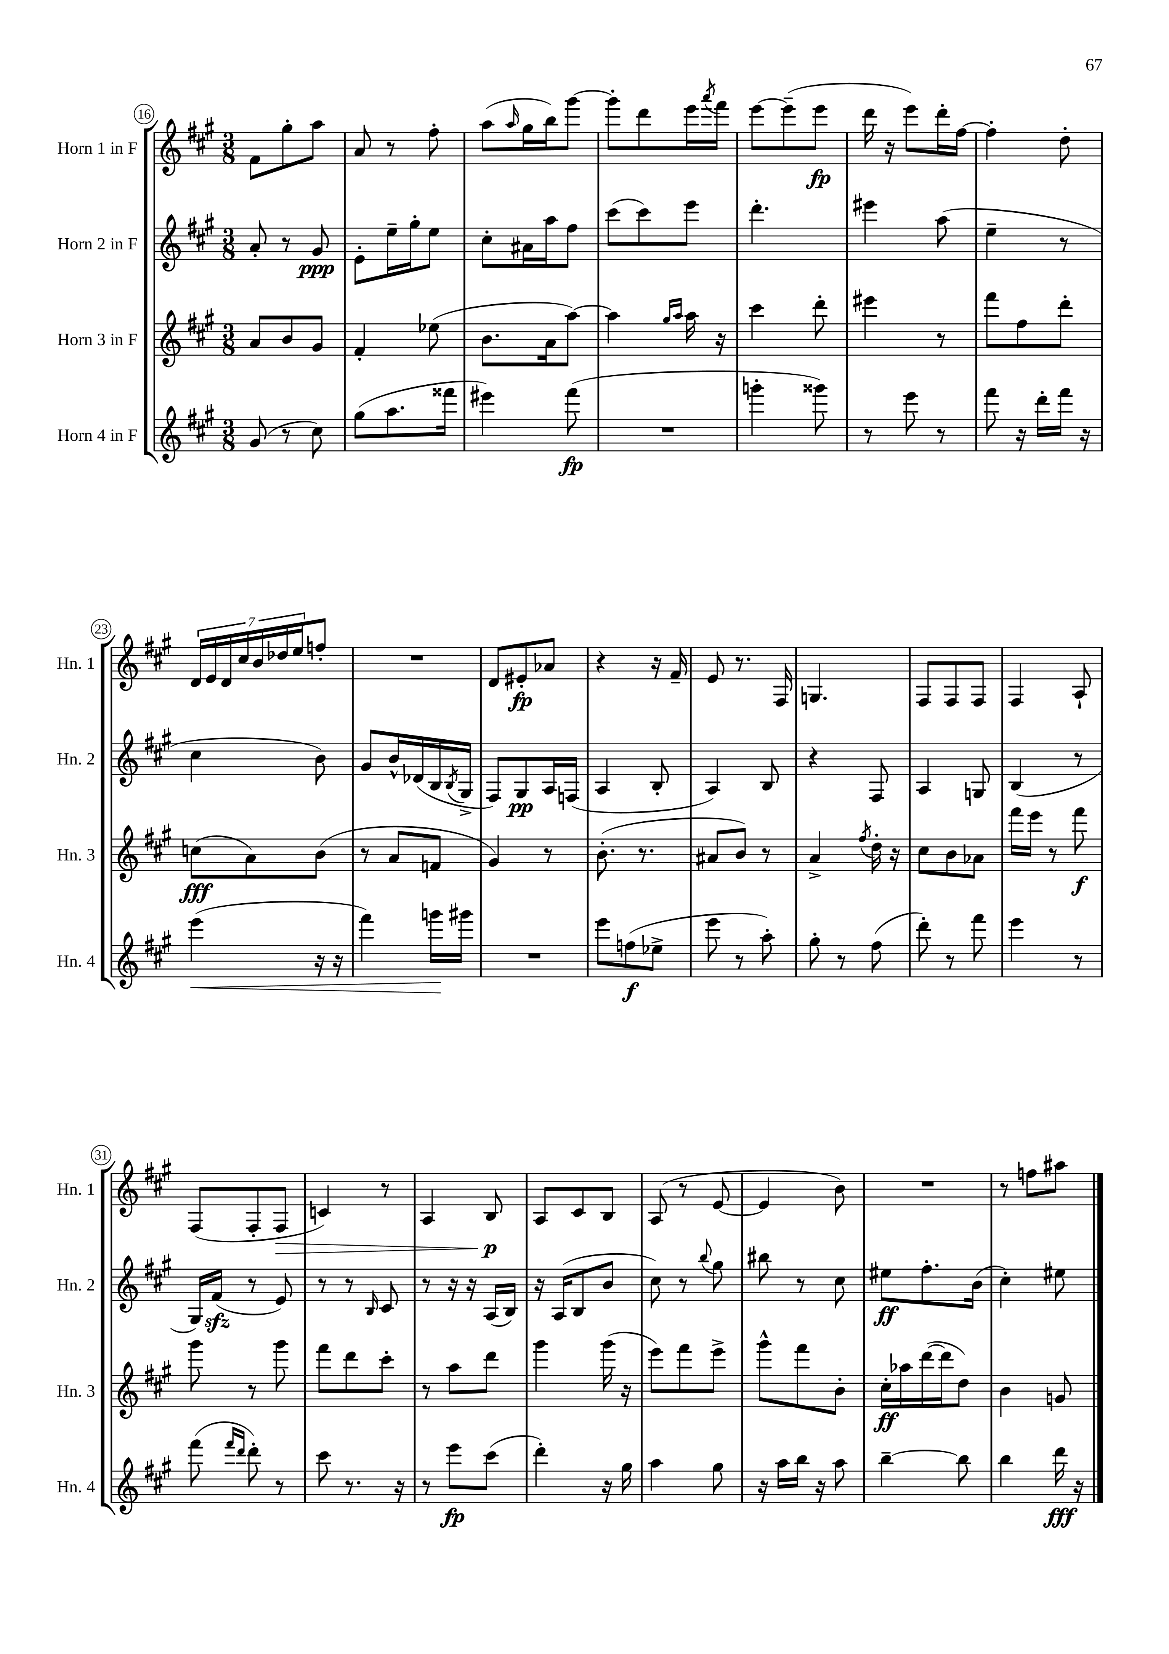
<<
\new StaffGroup <<
\new Staff = "s0" \with { instrumentName = "Horn 1 in F" shortInstrumentName = "Hn. 1" } {
    \clef treble \key a \major \numericTimeSignature \time 3/8
    fis'8 gis''8-. a''8 |
    a'8 r8 fis''8-. |
    a''8( \grace { a''16 } gis''16 b''16) gis'''8~ |
    gis'''8-. d'''8 e'''16 \acciaccatura { a'''8 } fis'''16 |
    e'''8~ e'''8--( e'''8\fp |
    d'''16 r16 e'''8) d'''16-. fis''16~ |
    fis''4-. d''8-. |
    \tuplet 7/4 { d'16 e'16 d'16 cis''16 b'16 des''16 e''16 } f''8-. |
    R4. |
    d'8 eis'8-.\fp aes'8 |
    r4 r16 fis'16-- |
    e'8 r8. fis16 |
    g4. |
    fis8 fis8 fis8 |
    fis4 a8-! |
    fis8( fis8-. fis8\> |
    c'4) r8 |
    a4 b8\p\! |
    a8 cis'8 b8 |
    a8( r8 e'8~ |
    e'4 b'8) |
    R4. |
    r8 f''8 ais''8 \bar "|." |
}
\new Staff = "s1" \with { instrumentName = "Horn 2 in F" shortInstrumentName = "Hn. 2" } {
    \clef treble \key a \major \numericTimeSignature \time 3/8
    a'8-. r8 gis'8\ppp |
    e'8-. e''16-- gis''16-. e''8 |
    cis''8-. ais'16 a''16 fis''8 |
    cis'''8( cis'''8) e'''8 |
    d'''4.-. |
    eis'''4 a''8( |
    e''4-- r8 |
    cis''4 b'8) |
    gis'8 b'16-^ des'16( b16 \acciaccatura { b8 } gis16-> |
    fis8) gis8\pp a16 f16( |
    a4 b8-. |
    a4) b8 |
    r4 fis8 |
    a4 g8 |
    b4( r8 |
    gis16) fis'16\sfz( r8 e'8) |
    r8 r8 \grace { b16 } cis'8 |
    r8 r16 r16 a16( b16) |
    r16 a16( b8 b'8 |
    cis''8) r8 \appoggiatura { b''8 } gis''8 |
    bis''8 r8 cis''8 |
    eis''8\ff fis''8.-. b'16( |
    cis''4-.) eis''8 \bar "|." |
}
\new Staff = "s2" \with { instrumentName = "Horn 3 in F" shortInstrumentName = "Hn. 3" } {
    \clef treble \key a \major \numericTimeSignature \time 3/8
    a'8 b'8 gis'8 |
    fis'4-. ees''8( |
    b'8. a'16 a''8~) |
    a''4 \grace { gis''16 a''16 } a''16 r16 |
    cis'''4 d'''8-. |
    eis'''4 r8 |
    fis'''8 fis''8 d'''8-. |
    c''8\fff( a'8) b'8( |
    r8 a'8 f'8 |
    gis'4) r8 |
    b'8.-.( r8. |
    ais'8 b'8) r8 |
    a'4-> \acciaccatura { fis''8 } d''16-. r16 |
    cis''8 b'8 aes'8 |
    fis'''16 e'''16 r8 fis'''8\f |
    gis'''8 r8 gis'''8 |
    fis'''8 d'''8 cis'''8-. |
    r8 a''8 d'''8 |
    gis'''4 gis'''16( r16 |
    e'''8) fis'''8 e'''8-> |
    gis'''8-^ fis'''8 b'8-. |
    cis''16-.\ff aes''16 d'''16~( d'''16 d''8) |
    b'4 g'8 \bar "|." |
}
\new Staff = "s3" \with { instrumentName = "Horn 4 in F" shortInstrumentName = "Hn. 4" } {
    \clef treble \key a \major \numericTimeSignature \time 3/8
    gis'8( r8 cis''8) |
    gis''8( a''8. fisis'''16 |
    eis'''4) fis'''8\fp( |
    R4. |
    g'''4-. gisis'''8) |
    r8 e'''8 r8 |
    fis'''8 r16 d'''16-. fis'''16 r16 |
    e'''4\<( r16 r16 |
    fis'''4) g'''16\! gis'''16 |
    R4. |
    e'''8 f''8\f( ees''8-> |
    e'''8 r8 a''8-.) |
    gis''8-. r8 fis''8( |
    d'''8-.) r8 fis'''8 |
    e'''4 r8 |
    fis'''8( \grace { fis'''16 d'''16 } d'''8-.) r8 |
    cis'''8 r8. r16 |
    r8 e'''8\fp cis'''8( |
    d'''4-.) r16 gis''16 |
    a''4 gis''8 |
    r16 a''16 b''16 r16 a''8 |
    b''4~-- b''8 |
    b''4 d'''16\fff r16 \bar "|." |
}
>>
>>
\layout { \context { \Score currentBarNumber = #16 \override BarNumber.stencil = #(make-stencil-circler 0.1 0.3 ly:text-interface::print) } }
